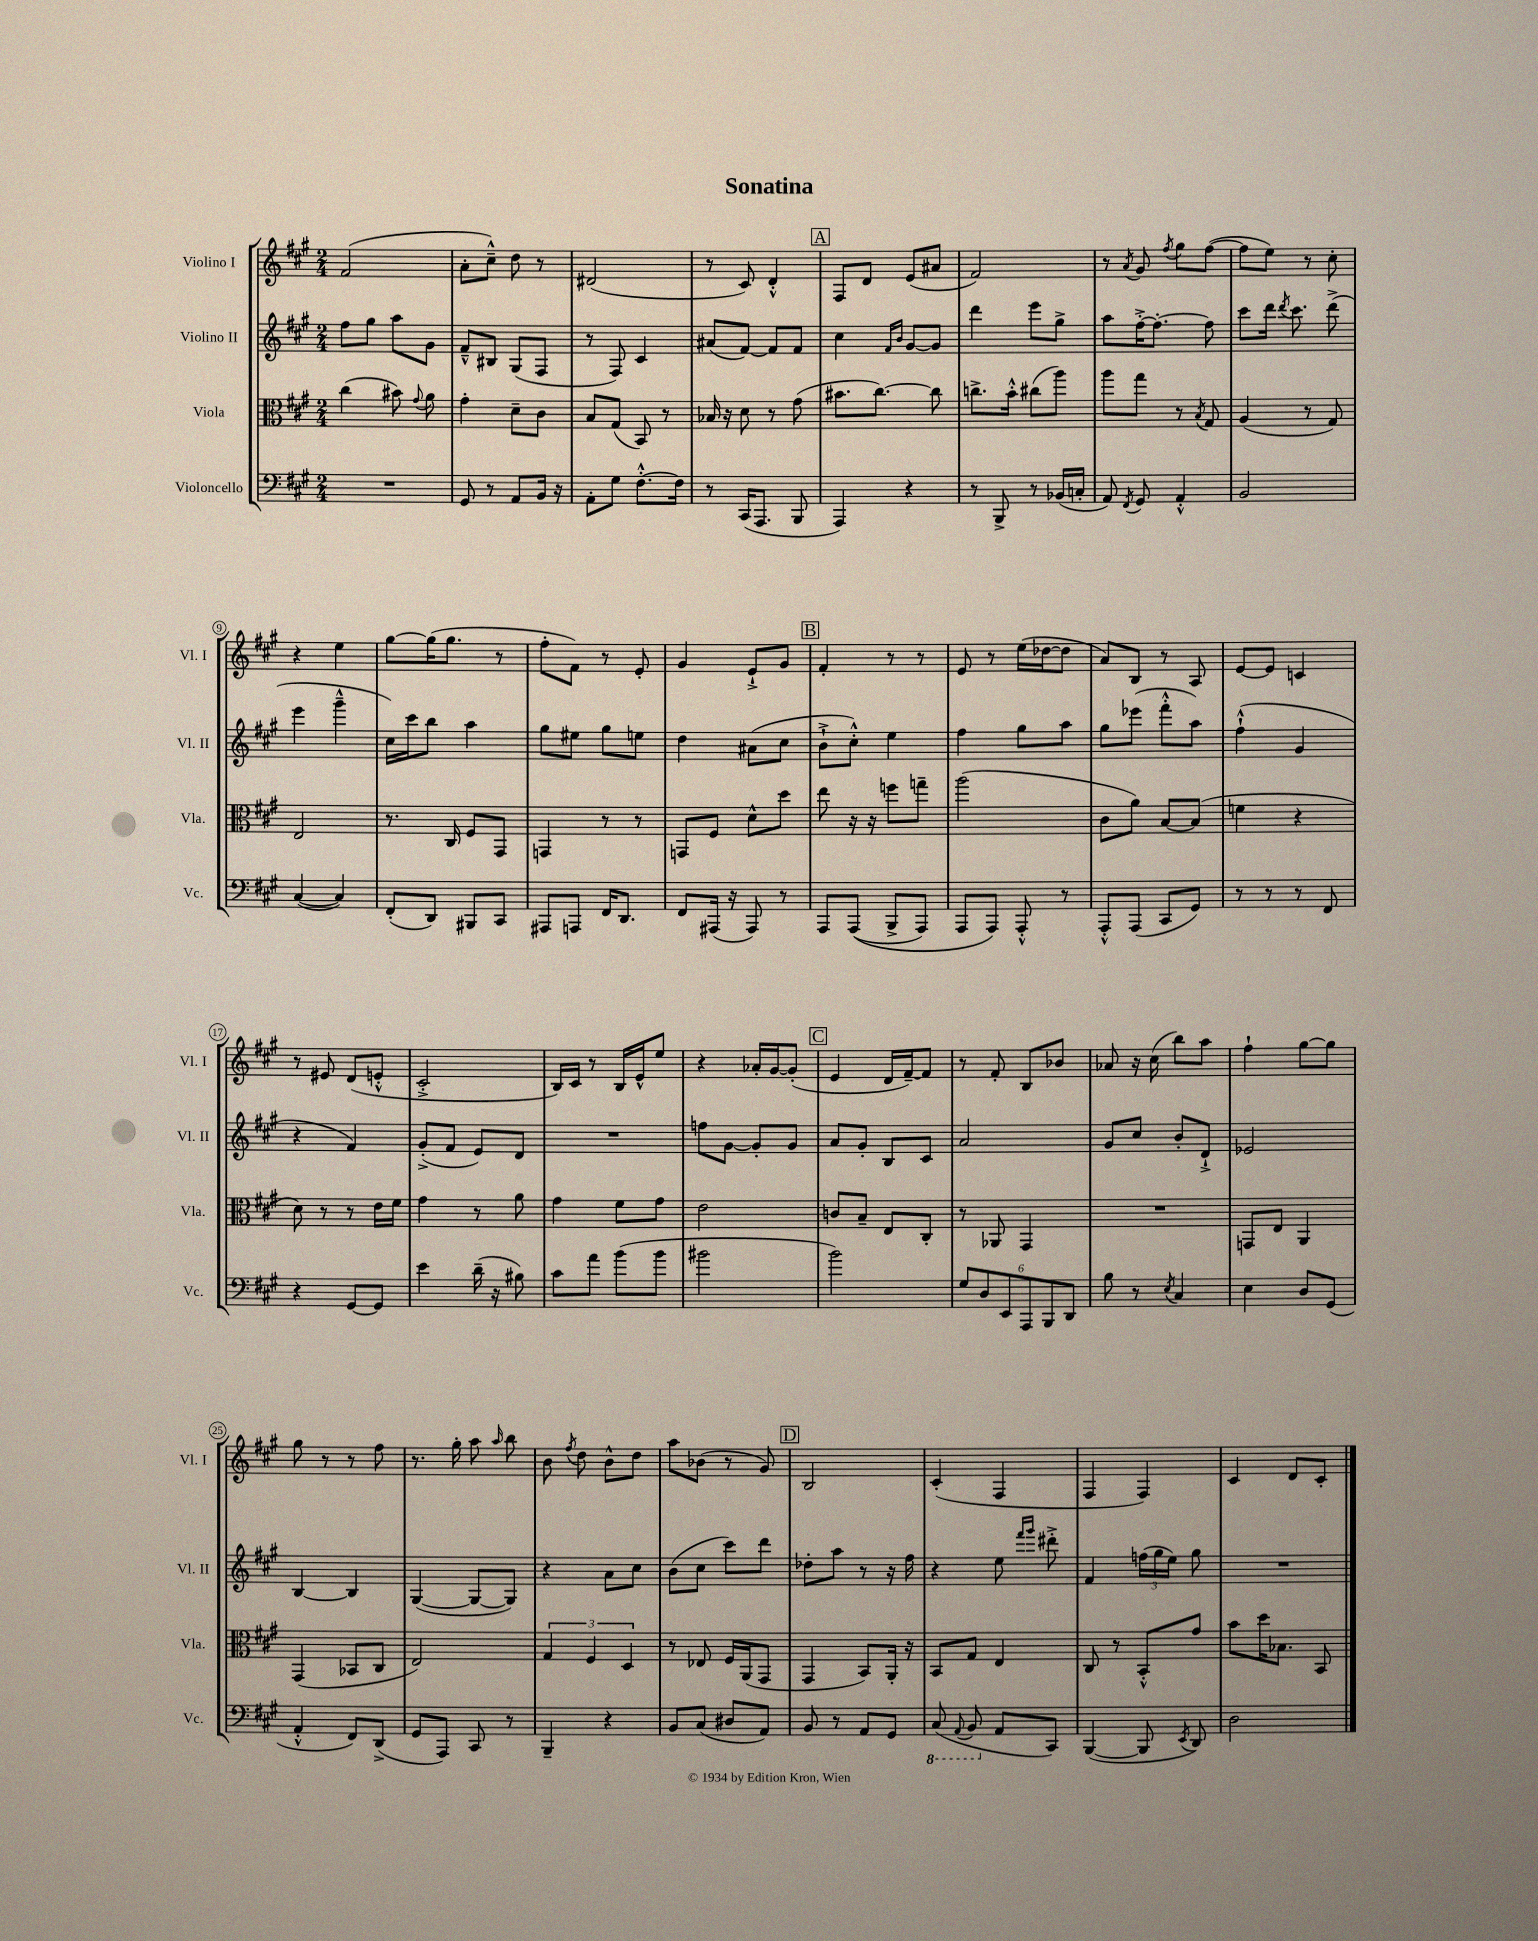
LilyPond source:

\header { title = "Sonatina" }
<<
\new StaffGroup <<
\new Staff = "s0" \with { instrumentName = "Violino I" shortInstrumentName = "Vl. I" } {
    \clef treble \key a \major \numericTimeSignature \time 2/4
    \autoBeamOff fis'2( |
    a'8[-. cis''8]---^) d''8 r8 |
    dis'2( |
    r8 cis'8) d'4-.-^ |
    \mark \markup { \box "A" } fis8[ d'8] e'8[( ais'8] |
    fis'2) |
    r8 \acciaccatura { a'8 } gis'8 \acciaccatura { fis''8 } gis''8[ fis''8]~( |
    fis''8[ e''8]) r8 cis''8-. |
    r4 e''4 |
    gis''8[~ gis''16( gis''8.] r8 |
    fis''8[-. fis'8]) r8 e'8-. |
    gis'4 e'8[-!-> gis'8] |
    \mark \markup { \box "B" } fis'4-. r8 r8 |
    e'8 r8 e''16[( des''16~ des''8] |
    a'8[) b8] r8 a8 |
    e'8[~ e'8] c'4 |
    r8 eis'8 d'8[( e'8]-.-^ |
    cis'2-.-> |
    b16[) cis'16] r8 b16[ e'16-^ e''8] |
    r4 aes'16[-. gis'16~ gis'8]-.( |
    \mark \markup { \box "C" } e'4 d'16[ fis'16~--) fis'8] |
    r8 fis'8-. b8[ bes'8] |
    aes'8 r16 cis''16( b''8[) a''8] |
    fis''4-! gis''8[~ gis''8] |
    gis''8 r8 r8 fis''8 |
    r8. gis''16-. a''8 \grace { a''16 } b''8 |
    b'8 \acciaccatura { fis''8 } d''8 b'8[-^ d''8] |
    a''8[ bes'8]( r8 gis'8) |
    \mark \markup { \box "D" } b2 |
    cis'4-.( fis4 |
    fis4 fis4) |
    cis'4 d'8[ cis'8]-. \bar "|." |
}
\new Staff = "s1" \with { instrumentName = "Violino II" shortInstrumentName = "Vl. II" } {
    \clef treble \key a \major \numericTimeSignature \time 2/4
    \autoBeamOff fis''8[ gis''8] a''8[ gis'8] |
    fis'8[---^ bis8] gis8[( fis8] |
    r8 fis8) cis'4 |
    ais'8[( fis'8]~) fis'8[ fis'8] |
    \mark \markup { \box "A" } cis''4 \grace { fis'16[ b'16] } gis'8[~ gis'8] |
    d'''4 e'''8[ gis''8]-> |
    a''8[ fis''16~-.-> fis''8.]~-. fis''8 |
    cis'''8[ d'''16] \acciaccatura { d'''8 } cis'''8. d'''8->( |
    e'''4 gis'''4---^ |
    cis''16[) cis'''16 b''8] a''4 |
    gis''8[ eis''8] gis''8[ e''8] |
    d''4 ais'8[( cis''8] |
    \mark \markup { \box "B" } b'8[-!-> cis''8]-.-^) e''4 |
    fis''4 gis''8[ a''8] |
    gis''8[ ees'''8]( fis'''8[-.-^ a''8]) |
    fis''4-!-^( gis'4 |
    r4 fis'4) |
    gis'8[-.->( fis'8] e'8[) d'8] |
    R2 |
    f''8[ gis'8]~ gis'8[-. gis'8] |
    \mark \markup { \box "C" } a'8[ gis'8]-. b8[ cis'8] |
    a'2 |
    gis'8[ cis''8] b'8[-. d'8]-!-> |
    ees'2 |
    b4~ b4 |
    gis4~( gis8[~ gis8]) |
    r4 a'8[ cis''8] |
    b'8[( cis''8] cis'''8[) d'''8] |
    \mark \markup { \box "D" } des''8[-. a''8] r8 r16 fis''16 |
    r4 e''8 \grace { fis'''16[ gis'''16] } dis'''8-.-> |
    fis'4 \tuplet 3/2 { f''16[( gis''16 e''16]) } gis''8 |
    R2 \bar "|." |
}
\new Staff = "s2" \with { instrumentName = "Viola" shortInstrumentName = "Vla." } {
    \clef alto \key a \major \numericTimeSignature \time 2/4
    \autoBeamOff cis''4( bis'8) \appoggiatura { gis'8 } a'8 |
    gis'4-. d'8[-- cis'8] |
    b8[ gis8]( b,8) r8 |
    bes16 r16 d'8 r8 gis'8( |
    \mark \markup { \box "A" } bis'8.[ cis''8.]~) cis''8 |
    c''8.[-> b'16]-.-^ cis''8[( a''8]) |
    a''8[ gis''8] r8 \acciaccatura { b8 } gis8 |
    a4( r8 gis8) |
    e2 |
    r8. cis16 fis8[ gis,8] |
    g,4 r8 r8 |
    g,8[ fis8] d'8[-^ d''8] |
    \mark \markup { \box "B" } e''8 r16 r16 f''8[ g''8]-- |
    a''2( |
    cis'8[ a'8]) b8[~ b8]( |
    f'4 r4 |
    d'8) r8 r8 e'16[ fis'16] |
    gis'4 r8 a'8 |
    gis'4 fis'8[ gis'8] |
    e'2 |
    \mark \markup { \box "C" } c'8[ b8]-- e8[ cis8]-. |
    r8 aes,8 gis,4 |
    R2 |
    g,8[ e8] a,4 |
    gis,4( bes,8[ cis8] |
    e2) |
    \tuplet 3/2 { gis4 fis4 d4 } |
    r8 ees8 fis16[ a,16( gis,8] |
    \mark \markup { \box "D" } gis,4 b,8[) a,16]-. r16 |
    b,8[ gis8] e4 |
    cis8 r8 b,8[-.-^ gis'8] |
    b'8[ d''16 bes8.] b,8 \bar "|." |
}
\new Staff = "s3" \with { instrumentName = "Violoncello" shortInstrumentName = "Vc." } {
    \clef bass \key a \major \numericTimeSignature \time 2/4
    \autoBeamOff R2 |
    gis,8 r8 a,8[ b,16] r16 |
    a,8[-. gis8] fis8.[~-.-^ fis16] |
    r8 cis,16[( a,,8.] b,,8 |
    \mark \markup { \box "A" } a,,4) r4 |
    r8 b,,8-> r8 bes,16[( c16]-. |
    a,8) \acciaccatura { fis,8 } gis,8 a,4-.-^ |
    b,2 |
    cis4~( cis4) |
    fis,8[-.( d,8]) bis,,8[ cis,8] |
    ais,,8[ a,,8] fis,16[ d,8.] |
    fis,8[ ais,,16]( r16 ais,,8) r8 |
    \mark \markup { \box "B" } a,,8[ a,,8](\( b,,8[-> a,,8]) |
    a,,8[ a,,8]\) a,,8-.-^ r8 |
    a,,8[-.-^ a,,8]( cis,8[ gis,8]) |
    r8 r8 r8 fis,8 |
    r4 gis,8[~ gis,8] |
    e'4 d'16--( r16 bis8) |
    cis'8[ a'8] b'8[( b'8] |
    bis'2 |
    \mark \markup { \box "C" } b'2) |
    \tuplet 6/4 { gis8[ d8 e,8 a,,8 b,,8 d,8] } |
    b8 r8 \acciaccatura { e8 } cis4 |
    e4 d8[ gis,8]( |
    a,4-.-^ fis,8[) d,8]->( |
    gis,8[ a,,8]) cis,8 r8 |
    b,,4-- r4 |
    b,8[ cis8]( dis8[ a,8]) |
    \mark \markup { \box "D" } b,8 r8 a,8[ gis,8] |
    \ottava #-1 cis,8( \appoggiatura { a,,8 } b,,8 \ottava #0 a,8[ cis,8]) |
    b,,4~( b,,8 \acciaccatura { e,8 } d,8) |
    d2 \bar "|." |
}
>>
>>
\layout { \context { \Score \override BarNumber.stencil = #(make-stencil-circler 0.1 0.3 ly:text-interface::print) } }
